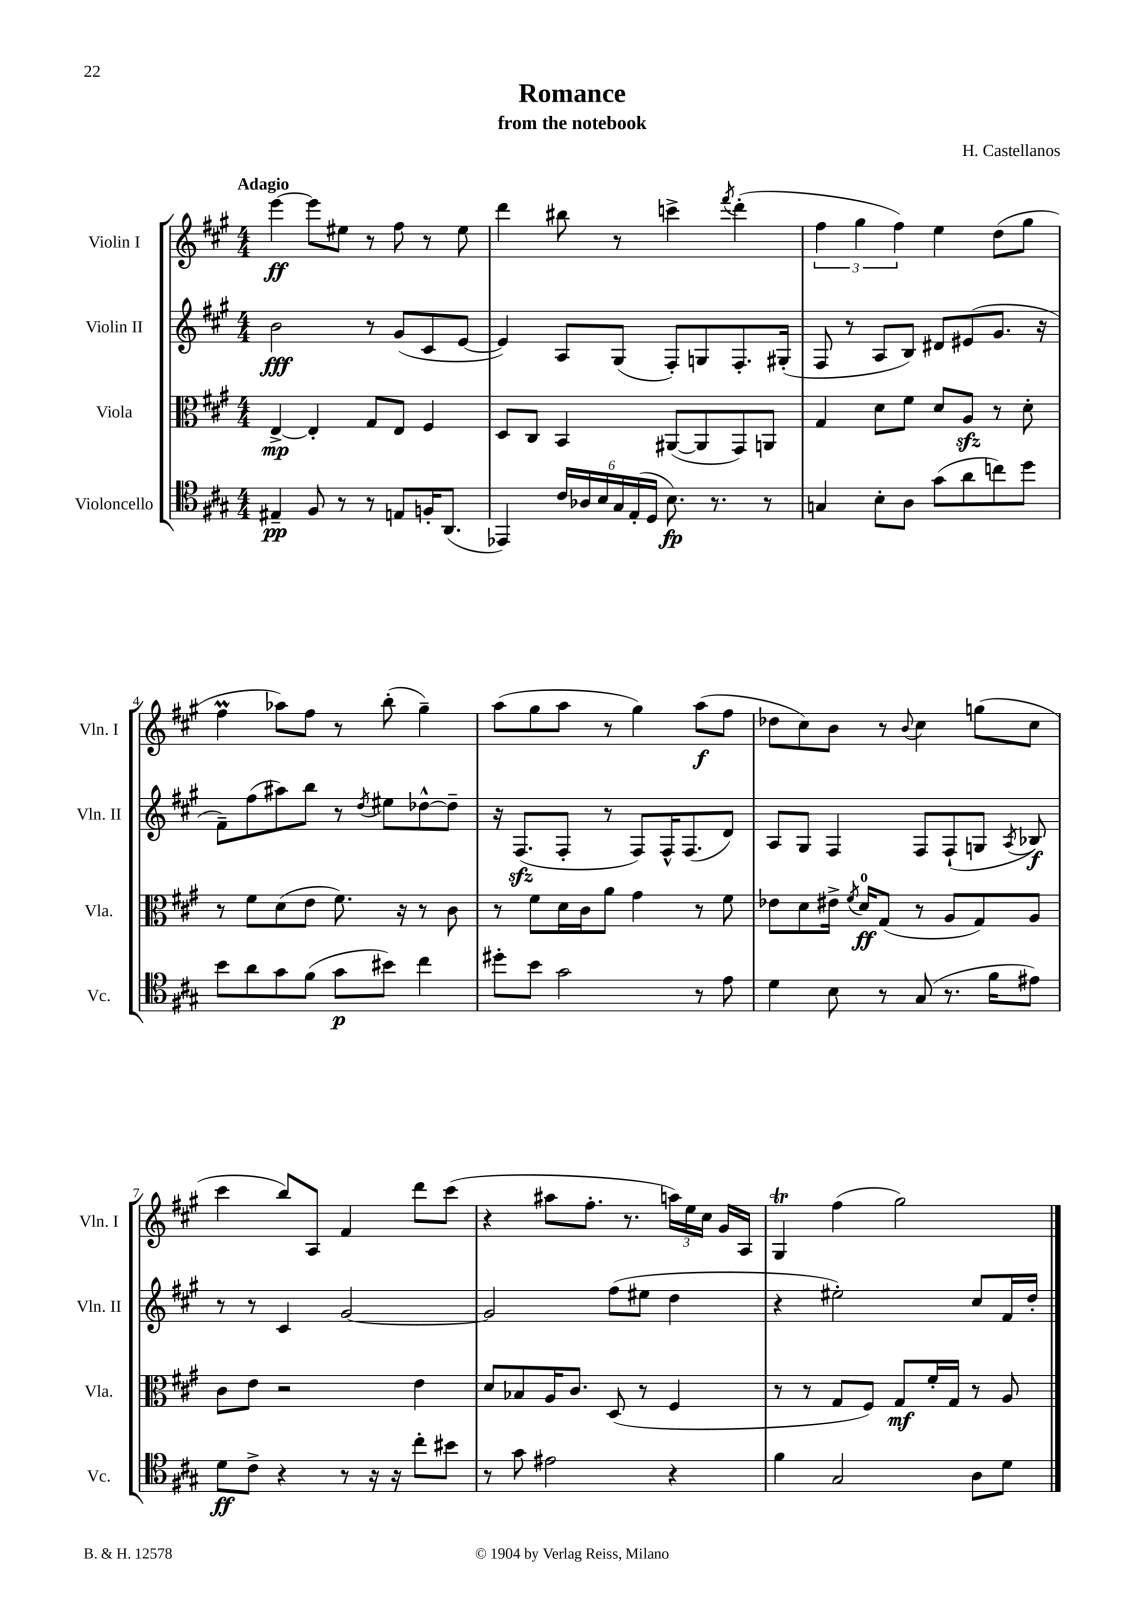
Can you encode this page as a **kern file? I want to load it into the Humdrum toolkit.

**kern	**dynam	**kern	**dynam	**kern	**dynam	**kern	**dynam
*part4	*part4	*part3	*part3	*part2	*part2	*part1	*part1
*staff4	*staff4	*staff3	*staff3	*staff2	*staff2	*staff1	*staff1
*I"Violoncello	*	*I"Viola	*	*I"Violin II	*	*I"Violin I	*
*I'Vc.	*	*I'Vla.	*	*I'Vln. II	*	*I'Vln. I	*
*clefC4	*	*clefC3	*	*clefG2	*	*clefG2	*
*k[f#c#g#]	*	*k[f#c#g#]	*	*k[f#c#g#]	*	*k[f#c#g#]	*
*M4/4	*	*M4/4	*	*M4/4	*	*M4/4	*
=1	=1	=1	=1	=1	=1	=1	=1
!	!	!	!	!	!	!LO:TX:a:B:t=Adagio	!
4E#X~/	pp	[4E^/	mp	2b\	fff	[4eee\	ff
8F#/	.	4E'/]	.	.	.	8eee\L]	.
8r	.	.	.	.	.	8ee#X\J	.
8r	.	8G#/L	.	8r	.	8r	.
8En/L	.	8E/J	.	(8g#/L	.	8ff#\	.
16Fn'/K	.	4F#/	.	8c#/	.	8r	.
(8.AA/J	.	.	.	.	.	.	.
.	.	.	.	[8e/J	.	8ee#\	.
=2	=2	=2	=2	=2	=2	=2	=2
4EE-X/)	.	8D/L	.	4e/])	.	4ddd\	.
.	.	8C#/J	.	.	.	.	.
24c#/LL	.	4BB/	.	8A/L	.	8bb#X\	.
24A-X/	.	.	.	.	.	.	.
24B/	.	.	.	.	.	.	.
24G#/	.	.	.	(8G#/J	.	8r	.
(24E'/	.	.	.	.	.	.	.
24D/JJ	.	.	.	.	.	.	.
8.B\)	fp	([8AA#X/L	.	8F#'/L)	.	4cccn^\	.
.	.	8AA#/]	.	8Gn/	.	.	.
8.r	.	.	.	.	.	.	.
.	.	.	.	.	.	8qfff#/	.
.	.	8GG#/)	.	8.F#'/	.	(4ddd'\	.
8r	.	8AAn/J	.	.	.	.	.
.	.	.	.	(16G#X'/Jk	.	.	.
=3	=3	=3	=3	=3	=3	=3	=3
4Gn/	.	4G#/	.	8F#/	.	6ff#\	.
.	.	.	.	8r	.	.	.
.	.	.	.	.	.	6gg#\	.
8B'\L	.	8d\L	.	8A/L	.	.	.
.	.	.	.	.	.	6ff#\)	.
8A\J	.	8f#\J	.	8B/J)	.	.	.
(8g#\L	.	8d/L	.	8d#X/L	.	4ee\	.
8a\	.	8Azz/J	.	(8e#X/	.	.	.
8ccn\)	.	8r	.	8.g#/J	.	(8dd\L	.
8dd\J	.	8d'\	.	.	.	8gg#\J	.
.	.	.	.	16r	.	.	.
!!LO:LB:g=z
=4	=4	=4	=4	=4	=4	=4	=4
8b\L	.	8r	.	8f#~\L)	.	4ff#M\	.
8a\	.	8f#\L	.	(8ff#\	.	.	.
8g#\	.	(8d\	.	8aa#X\)	.	8aa-X\L)	.
(8f#\J	.	8e\J	.	8bb\J	.	8ff#\J	.
8g#\L	p	8.f#\)	.	8r	.	8r	.
.	.	.	.	8qdd/	.	.	.
8b#X\J)	.	.	.	8ee#X\L	.	(8bb'\	.
.	.	16r	.	.	.	.	.
4cc#\	.	8r	.	[8dd-X^^\	.	4gg#~\)	.
.	.	8c#\	.	8dd-~\J]	.	.	.
=5	=5	=5	=5	=5	=5	=5	=5
8dd#X'\L	.	8r	.	16r	.	(8aa\L	.
.	.	.	.	(8.F#zz/L	.	.	.
8b\J	.	8f#\L	.	.	.	8gg#\	.
2g#\	.	16d\L	.	8F#'/J	.	8aa\J	.
.	.	16c#\J	.	.	.	.	.
.	.	8a\J	.	8r	.	8r	.
.	.	4g#\	.	8F#/L)	.	4gg#\)	.
.	.	.	.	16F#^^/K	.	.	.
.	.	.	.	(8.F#/	.	.	.
8r	.	8r	.	.	.	(8aa\L	f
8e\	.	8f#\	.	8d/J)	.	8ff#\J	.
=6	=6	=6	=6	=6	=6	=6	=6
4d\	.	8e-X\L	.	8A/L	.	8dd-X\L	.
.	.	8d\	.	8G#/J	.	8cc#\)	.
8B\	.	16e#X^\Jk	.	4F#/	.	8b\J	.
.	.	8qf#/	.	.	.	.	.
.	.	16d/KL	ff	.	.	.	.
8r	.	(8G#/J	.	.	.	8r	.
.	.	.	.	.	.	8qqb/	.
(8G#/	.	8r	.	8F#/L	.	4cc#\	.
8.r	.	8A/L	.	(8F#`/	.	.	.
.	.	8G#/)	.	8Gn/J	.	(8ggn\L	.
16f#\KL	.	.	.	.	.	.	.
.	.	.	.	8qA/	.	.	.
8e#X\J)	.	8A/J	.	8B-X/)	f	8cc#\J	.
!!LO:LB:g=z
=7	=7	=7	=7	=7	=7	=7	=7
8d\L	ff	8c#\L	.	8r	.	4ccc#\	.
8c#^\J	.	8e\J	.	8r	.	.	.
4r	.	2r	.	4c#/	.	8bb/L)	.
.	.	.	.	.	.	8A/J	.
8r	.	.	.	[2g#/	.	4f#/	.
16r	.	.	.	.	.	.	.
16r	.	.	.	.	.	.	.
8cc#'\L	.	4e\	.	.	.	8ddd\L	.
8b#X\J	.	.	.	.	.	(8ccc#\J	.
=8	=8	=8	=8	=8	=8	=8	=8
8r	.	8d/L	.	2g#/]	.	4r	.
8g#\	.	8B-X/	.	.	.	.	.
2e#X\	.	16A/K	.	.	.	8aa#X\L	.
.	.	8.c#/J	.	.	.	.	.
.	.	.	.	.	.	8.ff#'\J	.
.	.	(8D/	.	(8ff#\L	.	.	.
.	.	.	.	.	.	8.r	.
.	.	8r	.	8ee#X\J	.	.	.
4r	.	4F#/	.	4dd\	.	24aan\LL)	.
.	.	.	.	.	.	24ee\	.
.	.	.	.	.	.	24cc#\JJ	.
.	.	.	.	.	.	16g#/LL	.
.	.	.	.	.	.	16A/JJ	.
=9	=9	=9	=9	=9	=9	=9	=9
4f#\	.	8r	.	4r	.	4G#t/	.
.	.	8r	.	.	.	.	.
2G#/	.	8G#/L	.	2ee#X'\)	.	(4ff#\	.
.	.	8F#/J)	.	.	.	.	.
.	.	8G#/L	mf	.	.	2gg#\)	.
.	.	16f#'/L	.	.	.	.	.
.	.	16G#/JJ	.	.	.	.	.
8A\L	.	8r	.	8cc#/L	.	.	.
8d\J	.	8A/	.	16f#/L	.	.	.
.	.	.	.	16dd'/JJ	.	.	.
==	==	==	==	==	==	==	==
*-	*-	*-	*-	*-	*-	*-	*-
